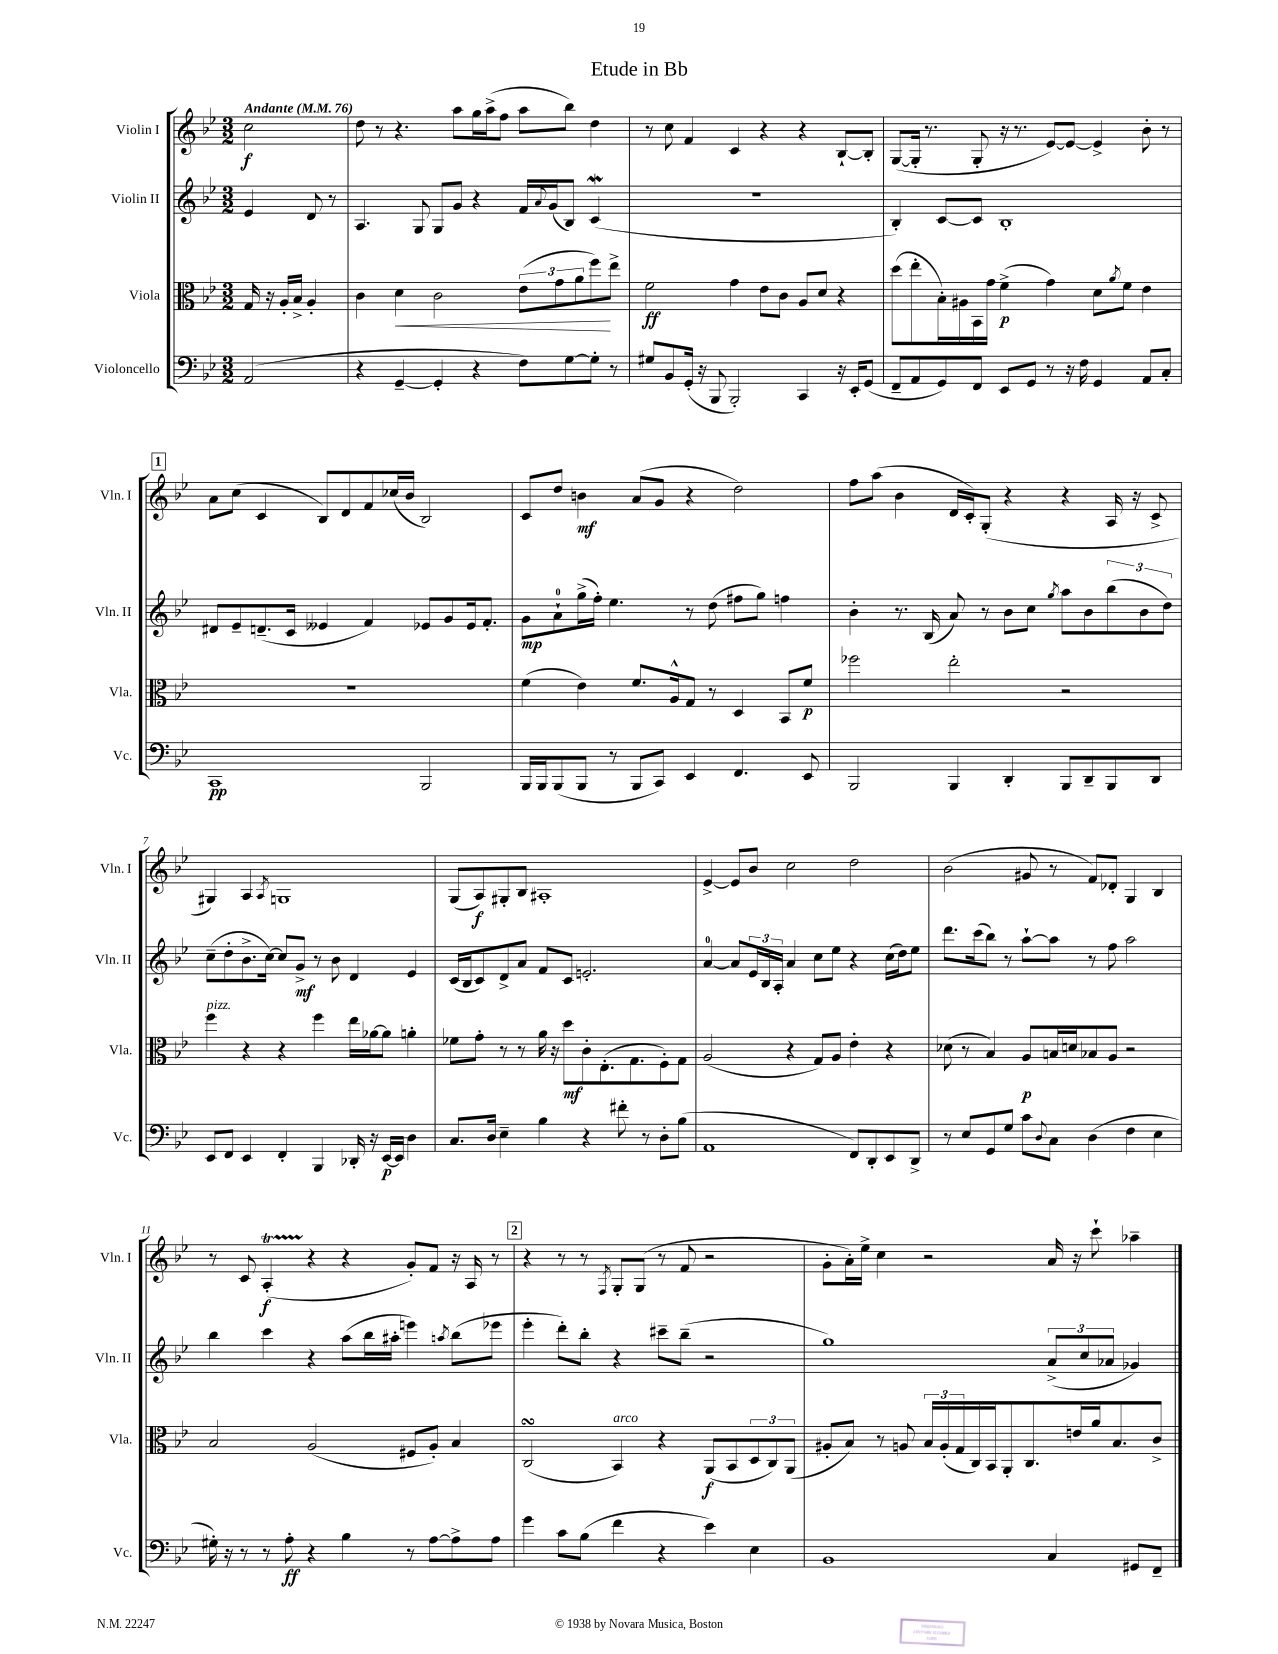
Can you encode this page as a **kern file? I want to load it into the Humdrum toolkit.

**kern	**kern	**kern	**kern
*staff4	*staff3	*staff2	*staff1
*clefF4	*clefC3	*clefG2	*clefG2
*k[b-e-]	*k[b-e-]	*k[b-e-]	*k[b-e-]
*M3/2	*M3/2	*M3/2	*M3/2
*MM76	*MM76	*MM76	*MM76
(2AA	16G	4e-	2cc
.	16r	.	.
.	16A'	.	.
.	16B-^	.	.
.	4A'	8d	.
.	.	8r	.
=	=	=	=
4r	4c	4.A	8dd
.	.	.	8r
[4GG~	4d	.	4.r
.	.	8G	.
4GG']	2c	8G	.
.	.	8g	8aa
4r	.	4r	16gg
.	.	.	(16aa^
.	.	.	8ff
8F)	(12e-	16f	8aa
.	.	8qqa	.
.	.	(16g	.
.	12g	.	.
[8G	.	8B-)	8bb-)
.	12a	.	.
8G']	8ff)	(4c	4dd
8r	8ee-^	.	.
=	=	=	=
8G#	2f	1.r	8r
8BB-	.	.	8cc
(16GG'	.	.	4f
16r	.	.	.
8BBB-	.	.	.
2BBB-')	4g	.	4c
.	8e-	.	4r
.	8c	.	.
4CC	8A	.	4r
.	8d	.	.
16r	4r	.	[8B-`
16EE-'	.	.	.
(8GG	.	.	8B-']
=	=	=	=
8FF~	(8dd	4B-')	([8G
8AA	8ee-'	.	16G']
.	.	.	8.r
8GG)	16B-')	[8c	.
.	16A#	.	.
8FF	16BB-	8c]	8G'
.	16g	.	.
8EE-	(4f^	1B-'	16r
.	.	.	8.r
8GG	.	.	.
8r	4g)	.	[8e-)
16r	.	.	8e-_
16F	.	.	.
4GG	8d	.	4e-^]
.	8qa	.	.
.	8f	.	.
8AA	4e-	.	8b-'
8C'	.	.	8r
=	=	=	=
1CC	1.r	8d#	8a
.	.	8e-~	(8cc
.	.	(8.d~	4c
.	.	16c	.
.	.	4e--	8B-)
.	.	.	8d
.	.	4f)	8f
.	.	.	(16cc-
.	.	.	16b-
2BBB-	.	8e-	2B-)
.	.	8g	.
.	.	16e-	.
.	.	8.f'	.
=	=	=	=
16BBB-	(4f	8g	8c
16BBB-	.	.	.
(8BBB-	.	8a`	8dd
8BBB-	4e-)	(16gg^	4b
.	.	16ff')	.
8r	.	4.ee-	.
8BBB-	8.f	.	(8a
8CC)	.	.	8g
.	16A^^	.	.
4EE-	8G	8r	4r
.	8r	(8dd	.
4.FF	4D	8ff#	2dd)
.	.	8gg)	.
.	8BB-	4ff	.
8EE-	8f	.	.
=	=	=	=
2BBB-	2ff-	4b-'	8ff
.	.	.	(8aa
.	.	8.r	4b-
.	.	(16B-	.
4BBB-	2ee-'	8a)	16d
.	.	.	16c')
.	.	8r	(8G'
4DD'	.	8b-	4r
.	.	8cc	.
.	.	8qgg	.
8BBB-	2r	8aa	4r
8DD~	.	8b-	.
8BBB-	.	(12bb-	16A
.	.	.	16r
.	.	12b-	.
8DD	.	.	8c^
.	.	12dd)	.
=	=	=	=
8EE-	4ff	(8cc~	4G#)
8FF	.	8dd'	.
4EE-	4r	8.b-^	4A
.	.	[16cc)	.
.	.	.	8qA
4FF'	4r	8cc]	1G
.	.	8g^	.
4BBB-	4ff	8r	.
.	.	8b-	.
16DD-'	16ee-	4d	.
16r	[16a-	.	.
[16EE-	8a-]	.	.
16EE-]	.	.	.
4D	4a'	4e-	.
=	=	=	=
8.C	8f-	(16c	(8G
.	.	16B-	.
.	8g'	8c)	8A)
16D	.	.	.
4E-~	8r	8d^	8G#'
.	8r	8a	8B-
4B-	16a	8f	1A#'
.	16r	.	.
.	8dd	8c	.
4r	8c'	2.e'	.
.	(8.E-'	.	.
8f#'	.	.	.
.	8.G	.	.
8r	.	.	.
8D'	8F')	.	.
(8B-	8G	.	.
=	=	=	=
1AA	(2A	[4a	[4e-^
.	.	8a]	8e-]
.	.	24e-	8b-
.	.	24B-	.
.	.	24A'	.
.	4r	4a	2cc
.	8G)	8cc	.
.	8A	8ee-	.
8FF)	4e-'	4r	2dd
8DD'	.	.	.
8EE-	4r	(16cc	.
.	.	16dd)	.
8DD^	.	8ee-	.
=	=	=	=
8r	(8d-	8.ddd	(2b-
8E-	8r	.	.
.	.	(16ccc	.
8GG	4B-)	8bb-)	.
8G	.	8r	.
8c	8A	[8aa`	8g#
8qqD	.	.	.
8C	16B	8aa]	8r
.	16d	.	.
(4D	8B-	8r	8f)
.	8A	8ff	8d-'
4F	2r	2aa	4G
4E-	.	.	4B-
=	=	=	=
16G#')	2B-	4bb-	8r
16r	.	.	.
8r	.	.	8c
8r	.	4ccc	(4A'
8A'	.	.	.
4r	(2A	4r	4r
4B-	.	(8aa	4r
.	.	16bb-	.
.	.	16aa#'	.
8r	8F#	4eee)	8g')
[8A	8A')	.	8f
.	.	8qaa	.
8A^]	4B-	(8bb-	16r
.	.	.	16A
8A	.	8eee-	8r
=	=	=	=
4g	(2C	4eee-'	4r
8c	.	8ddd')	8r
(8B-	.	8bb-'	8r
.	.	.	8qF
4f	4BB-)	4r	8G'
.	.	.	(8G
4r	4r	8ccc#~	8r
.	.	(8bb-~	8f
4e-)	(8AA	2r	2r
.	8BB-	.	.
4E-	12D	.	.
.	12C)	.	.
.	(12AA	.	.
=	=	=	=
1BB-	8A#'	1gg)	8g'
.	8B-)	.	16a')
.	.	.	16ee-^
.	8r	.	4cc
.	8A	.	.
.	24B-	.	2r
.	(24A'	.	.
.	24G	.	.
.	16C)	.	.
.	16BB-	.	.
.	8AA'	.	.
.	8.C	.	.
4C	.	(12a^	16a
.	16e	.	16r
.	.	12cc	.
.	16a	.	8ccc`
.	.	12a-	.
.	8.B-	.	.
8GG#	.	4g-)	4aa-~
8FF~	8c^	.	.
==	==	==	==
*-	*-	*-	*-
